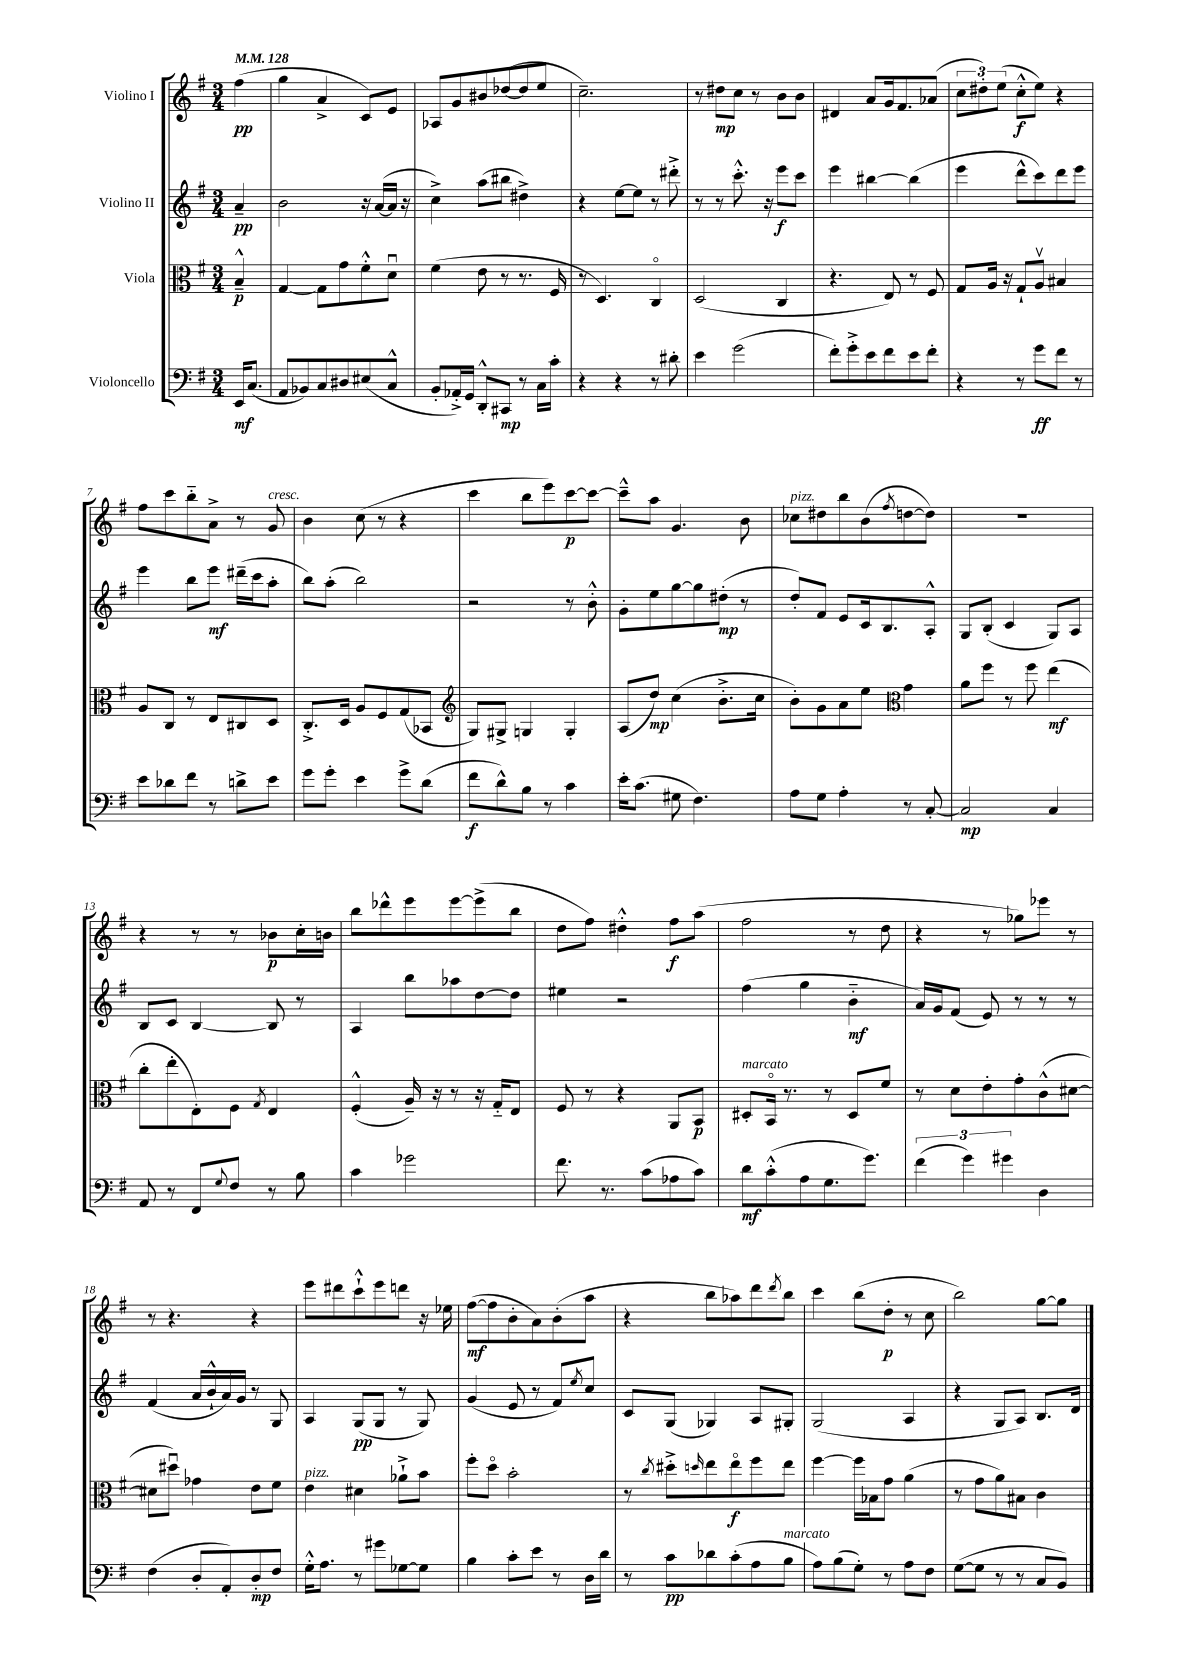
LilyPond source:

<<
\new StaffGroup <<
\new Staff = "s0" \with { instrumentName = "Violino I" } {
    \clef treble \key g \major \numericTimeSignature \time 3/4 \partial 4 \tempo 4 = 128
    fis''4\pp( |
    g''4 a'4-> c'8) e'8 |
    aes8 g'8 bis'8 des''8~( des''8 e''8 |
    c''2.--) |
    r8 dis''8\mp c''8 r8 b'8 b'8 |
    dis'4 a'8 g'16 fis'8. aes'8( |
    \tuplet 3/2 { c''8 dis''8-.) e''8( } c''8-.-^\f e''8) r4 |
    fis''8 c'''8 b''8-_ a'8-> r8 g'8^\markup { \italic "cresc." } |
    b'4 c''8( r8 r4 |
    c'''4 b''8 e'''8) c'''8~\p c'''8~ |
    c'''8---^ a''8 g'4. b'8 |
    ces''8^\markup { \italic "pizz." } dis''8 b''8 b'8( \acciaccatura { fis''8 } d''8~ d''8) |
    R2. |
    r4 r8 r8 bes'8\p c''16-. b'16 |
    b''8 des'''8-^ e'''8 e'''8~ e'''8->( b''8 |
    d''8 fis''8) dis''4-.-^ fis''8\f a''8( |
    fis''2 r8 d''8 |
    r4 r8 ges''8) ees'''8 r8 |
    r8 r4. r4 |
    e'''8 dis'''8 c'''8-!-^ e'''8 d'''8 r16 ees''16 |
    fis''8~\mf( fis''8 b'8-. a'8) b'8-.( a''8 |
    r4 b''8 aes''8) d'''8 \acciaccatura { d'''8 } b''8 |
    c'''4 b''8( d''8-.\p r8 c''8 |
    b''2) g''8~ g''8 \bar "|." |
}
\new Staff = "s1" \with { instrumentName = "Violino II" } {
    \clef treble \key g \major \numericTimeSignature \time 3/4 \partial 4
    a'4--\pp |
    b'2 r16 a'16~( a'16 r16 |
    c''4->) a''8( bis''8 dis''4->) |
    r4 e''8~ e''8 r8 dis'''8-.-> |
    r8 r8 c'''8.-.-^ r16 e'''8\f c'''8 |
    e'''4 bis''4~ bis''4( |
    e'''4 d'''8-^ c'''8) d'''8 e'''8 |
    e'''4 b''8 e'''8\mf dis'''16--( c'''16 a''8-. |
    b''8) a''8-.( b''2) |
    r2 r8 b'8-.-^ |
    g'8-. e''8 g''8~ g''8 dis''8-.\mp( r8 |
    d''8-.) fis'8 e'8 c'16 b8. a8-.-^ |
    g8 b8-.( c'4 g8) a8 |
    b8 c'8 b4~ b8 r8 |
    a4 b''8 aes''8 d''8~ d''8 |
    eis''4 r2 |
    fis''4( g''4 b'4-_\mf |
    a'16) g'16 fis'8( e'8) r8 r8 r8 |
    fis'4( a'16 b'16-!-^ a'16) g'16 r8 g8 |
    a4 g8\pp( g8 r8 g8) |
    g'4( e'8 r8 fis'8) \acciaccatura { e''8 } c''8 |
    c'8 g8( ges4) a8 gis8-. |
    g2( a4 |
    r4 g8 a8) b8. d'16 \bar "|." |
}
\new Staff = "s2" \with { instrumentName = "Viola" } {
    \clef alto \key g \major \numericTimeSignature \time 3/4 \partial 4
    b4---^\p |
    g4~ g8 g'8 fis'8-.-^ d'8\downbow |
    fis'4( e'8 r8 r8. fis16 |
    r8 d4.) c4\flageolet |
    d2( c4 |
    r4. e8) r8 fis8 |
    g8 a16 r16 g8-! a8\upbow bis4 |
    a8 c8 r8 e8 cis8 d8 |
    c8.-.-> d16 a8 fis8 g8( bes,8 |
    \clef treble g8) gis8-> g4 g4-. |
    a8( d''8\mp) c''4( b'8.-.-> c''16 |
    b'8-.) g'8 a'8 e''8 \clef alto g'4 |
    a'8 fis''8 r8 fis''8 e''4\mf( |
    c''8-. e''8-. e8-.) fis8 \acciaccatura { g8 } e4 |
    fis4-.-^( a16--) r16 r8 r16 g16-_ e8 |
    fis8 r8 r4 a,8 b,8\p |
    dis8-.^\markup { \italic "marcato" } b,16\flageolet r8. r8 dis8 fis'8 |
    r8 d'8 e'8-. g'8-. c'8-^( dis'8~ |
    dis'8 dis''8\downbow) ges'4 e'8 fis'8 |
    e'4^\markup { \italic "pizz." } dis'4 aes'8-!-> b'8 |
    fis''8-. d''8\flageolet b'2-. |
    r8 \acciaccatura { c''8 } dis''8-.-> \grace { d''16 } e''8 e''8\flageolet\f fis''8 e''8 |
    fis''4~ fis''16 bes16 g'8 a'4( |
    r8 g'8 a'8) bis8 c'4 \bar "|." |
}
\new Staff = "s3" \with { instrumentName = "Violoncello" } {
    \clef bass \key g \major \numericTimeSignature \time 3/4 \partial 4
    e,16\mf c8.( |
    a,8 bes,8) c8 dis8 eis8( c8-^ |
    b,8-. aes,16-.->) g,16 d,8-.-^ cis,8\mp r8 c16 c'16-. |
    r4 r4 r8 dis'8-. |
    e'4 g'2( |
    fis'8-.) g'8-.-> e'8 fis'8 e'8 fis'8-. |
    r4 r8 g'8\ff fis'8 r8 |
    e'8 des'8 fis'8 r8 d'8-> e'8 |
    g'8 g'8-. e'4 g'8-> d'8( |
    fis'8\f d'8-^) b8 r8 c'4 |
    e'16-. c'8.( gis8 fis4.) |
    a8 g8 a4-. r8 c8~-. |
    c2\mp c4 |
    a,8 r8 fis,8 \appoggiatura { g8 } fis8 r8 b8 |
    c'4 ges'2 |
    fis'8. r8. c'8( aes8 c'8) |
    d'8\mf c'8-.-^( a8 g8. g'8.) |
    \tuplet 3/2 { fis'4( g'4) gis'4 } d4 |
    fis4( d8-. a,8-.) d8-.\mp fis8 |
    g16-.-^ a8. r8 gis'8 ges8~ ges8 |
    b4 c'8-. e'8 r8 d16 d'16 |
    r8 c'8\pp des'8 c'8-.( a8 b8^\markup { \italic "marcato" } |
    a8) b8( g8-.) r8 a8 fis8 |
    g8~( g8 r8 r8 c8 b,8) \bar "|." |
}
>>
>>
